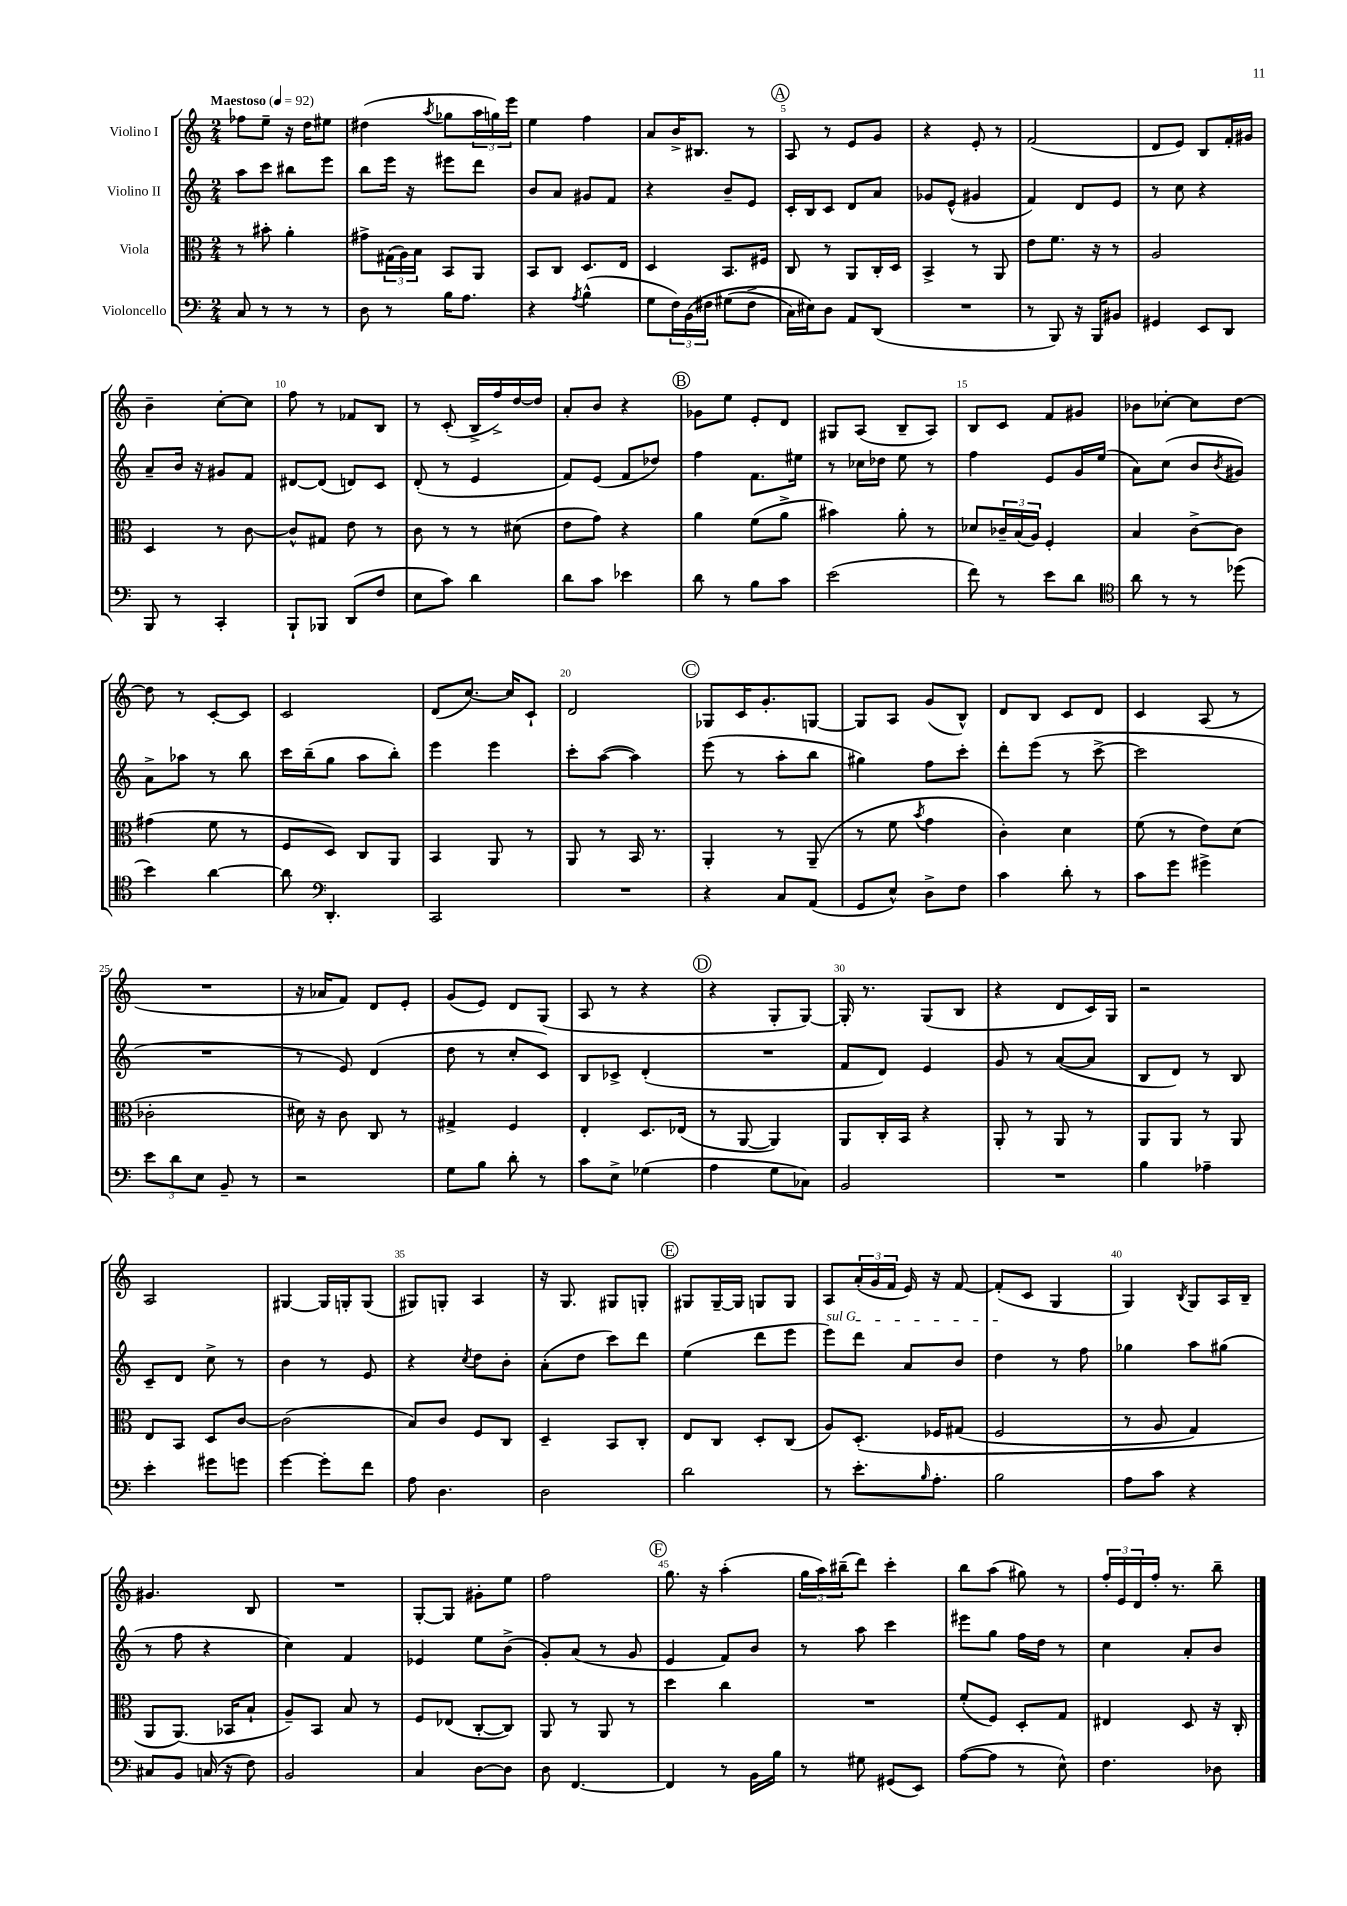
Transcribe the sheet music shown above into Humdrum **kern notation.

**kern	**kern	**kern	**kern
*part4	*part3	*part2	*part1
*staff4	*staff3	*staff2	*staff1
*I"Violoncello	*I"Viola	*I"Violino II	*I"Violino I
*clefF4	*clefC3	*clefG2	*clefG2
*k[]	*k[]	*k[]	*k[]
*M2/4	*M2/4	*M2/4	*M2/4
*MM92	*MM92	*MM92	*MM92
=1	=1	=1	=1
!	!	!	!LO:TX:a:B:t=Maestoso
8C/	8r	8aa\L	8ff-X\L
8r	8b#X'\	8ccc\J	8ee~\J
8r	4a'\	8bb#X\L	16r
.	.	.	16dd\KL
8r	.	8eee\J	8ee#X\J
=2	=2	=2	=2
8D\	8g#X^\L	8bb\L	(4dd#X\
8r	(24G#X\L	16eee\Jk	.
.	24A\)	.	.
.	.	16r	.
.	24B\JJ	.	.
.	.	.	8qaa/
16B\KL	8BB/L	8eee#X\L	8gg-X\L
8.A\J	.	.	.
.	8AA/J	8ddd\J	24aa\L
.	.	.	24ggn\)
.	.	.	24eee\JJ
=3	=3	=3	=3
4r	8BB/L	8b/L	4ee\
.	8C/J	8a/J	.
8qA/	.	.	.
(4B^^\	8.D/L	8g#X/L	4ff\
.	.	8f/J	.
.	16E/Jk	.	.
=4	=4	=4	=4
8G\L	4D/	4r	8a/L
24F\L)	.	.	16b^/K
(24BB\	.	.	.
.	.	.	8.B#X/J
24F#X\JJ	.	.	.
(8G#X\L	8.BB/L	8b~/L	.
8F#^\J	.	8e/J	8r
.	16F#X/Jk	.	.
!!LO:REH:place=s1:t=A
=5	=5	=5	=5
16C\LL)	8C/	16c'/LL	8A/
16E#X\J)	.	16B/J	.
8D\J	8r	8c/J	8r
8AA/L	8AA/L	8d/L	8e/L
(8DD/J	16C'/L	8a/J	8g/J
.	16D/JJ	.	.
=6	=6	=6	=6
2r	4BB^/	8g-X/L	4r
.	.	(8e^^/J	.
.	8r	4g#X/	8e'/
.	8AA/	.	8r
=7	=7	=7	=7
8r	8e\L	4f/)	(2f/
8BBB/)	8.f\J	.	.
16r	.	8d/L	.
16BBB/KL	16r	.	.
8BB#X/J	8r	8e/J	.
=8	=8	=8	=8
4GG#X/	2A/	8r	8d/L
.	.	8cc\	8e/J)
8EE/L	.	4r	8B/L
8DD/J	.	.	16f'/L
.	.	.	16g#X/JJ
!!LO:LB:g=z
=9	=9	=9	=9
8BBB/	4D/	8a~/L	4b~\
8r	.	16b/Jk	.
.	.	16r	.
4CC'/	8r	8g#X/L	[8cc'\L
.	[8c\	8f/J	8cc\J]
=10	=10	=10	=10
8BBB`/L	8c^^/L]	[8d#X/L	8ff\
8BBB-X/J	8G#X/J	(8d#/J]	8r
(8DD/L	8e\	8dn/L)	8f-X/L
8F/J	8r	8c/J	8B/J
=11	=11	=11	=11
8E\L	8c\	(8d'/	8r
8c\J)	8r	8r	(8c'/
4d\	8r	4e/	16B^/LL
.	.	.	16ff^/)
.	(8d#X\	.	[16dd/
.	.	.	16dd/JJ]
=12	=12	=12	=12
8d\L	8e\L	8f/L)	8a'/L
8c\J	8g\J)	(8e/J	8b/J
4e-X\	4r	8f/L	4r
.	.	8dd-X/J)	.
!!LO:REH:place=s1:t=B
=13	=13	=13	=13
8d\	4a\	4ff\	8g-X\L
8r	.	.	8ee\J
8B\L	(8f\L	8.f\L	8e'/L
8c\J	8a^\J	.	8d/J
.	.	16ee#X\Jk	.
=14	=14	=14	=14
(2e\	4b#X\)	8r	8G#X/L
.	.	16cc-X\LL	(8A/J
.	.	16dd-X\JJ	.
.	8a'\	8ee\	8B~/L
.	8r	8r	8A/J)
=15	=15	=15	=15
8f\)	8d-X/L	4ff\	8B/L
8r	24c-X~/L	.	8c/J
.	(24B/	.	.
.	24A/JJ)	.	.
8e\L	4F'/	8e/L	8f/L
8d\J	.	16g/L	8g#X/J
.	.	(16ee/JJ	.
=16	=16	=16	=16
*clefC4	*	*	*
8a\	4B/	8a\L)	8b-X\L
8r	.	(8cc\J	[8cc-X'\J
8r	[8c^\L	8b/L	8cc-\L]
.	.	8qb/	.
(8dd-X\	8c\J]	8g#X/J)	[8dd\J
!!LO:LB:g=z
=17	=17	=17	=17
4b\)	(4g#X\	8a^\L	8dd\]
.	.	8aa-X\J	8r
[4a\	8f\	8r	[8c'/L
.	8r	8bb\	8c/J]
=18	=18	=18	=18
8a\]	8F/L	16ccc\LL	2c/
.	.	(16bb~\J	.
*clefF4	*	*	*
4.DD'/	8D/J)	8gg\J	.
.	8C/L	8aa\L	.
.	8AA/J	8bb'\J)	.
=19	=19	=19	=19
2CC/	4BB/	4eee\	(8d/L
.	.	.	[8.cc/J)
.	8AA/	4eee\	.
.	.	.	16cc/KL]
.	8r	.	8c`/J
=20	=20	=20	=20
2r	8AA/	8ccc'\L	2d/
.	8r	([8aa\J	.
.	16BB/	4aa\])	.
.	8.r	.	.
!!LO:REH:place=s1:t=C
=21	=21	=21	=21
4r	4AA'/	(8eee\	8G-X/L
.	.	8r	16c/K
.	.	.	8.g'/
8C/L	8r	8aa'\L	.
(8AA/J	(8AA~/	8bb\J	[8Gn/J
=22	=22	=22	=22
8GG/L	8r	4gg#X\)	8G/L]
8E^^/J)	8f\	.	8A/J
.	8qb/	.	.
8D^\L	4g\	8ff\L	(8g/L
8F\J	.	8ccc'\J	8B^^/J)
=23	=23	=23	=23
4c\	4c'\)	8ddd'\L	8d/L
.	.	(8eee\J	8B/J
8d'\	4d\	8r	8c/L
8r	.	[8ccc^\	8d/J
=24	=24	=24	=24
8c\L	(8f\	2ccc\]	4c/
8g\J	8r	.	.
4g#X^\	8e\L)	.	(8A/
.	(8d\J	.	8r
!!LO:LB:g=z
=25	=25	=25	=25
12e\L	2c-X'\	2r	2r
12d\	.	.	.
12E\J	.	.	.
8BB~/	.	.	.
8r	.	.	.
=26	=26	=26	=26
2r	16d#X\)	8r	16r
.	16r	.	16a-X/KL
.	8c\	8e/)	8f/J)
.	8C/	(4d/	8d/L
.	8r	.	8e'/J
=27	=27	=27	=27
8G\L	4G#X^/	8dd\	(8g/L
8B\J	.	8r	8e/J)
8d'\	4F/	8cc'/L	8d/L
8r	.	8c/J)	(8G/J
=28	=28	=28	=28
8c\L	4E'/	8B/L	8A/
8E^\J	.	8c-X^/J	8r
(4G-X\	8.D/L	(4d'/	4r
.	(16E-X/Jk	.	.
!!LO:REH:place=s1:t=D
=29	=29	=29	=29
4A\	8r	2r	4r
.	[8AA/	.	.
8G\L	4AA/])	.	8G'/L
8C-X\J)	.	.	[8G/J)
=30	=30	=30	=30
2BB/	8AA/L	8f/L	16G'/]
.	.	.	8.r
.	16C'/L	8d/J)	.
.	16BB/JJ	.	.
.	4r	4e/	(8G/L
.	.	.	8B/J
=31	=31	=31	=31
2r	8AA'/	8g/	4r
.	8r	8r	.
.	8AA/	([8a/L	8d/L
.	8r	8a/J]	16c/L)
.	.	.	16G/JJ
=32	=32	=32	=32
4B\	8AA/L	8B/L	2r
.	8AA/J	8d/J)	.
4A-X~\	8r	8r	.
.	8AA/	8B/	.
!!LO:LB:g=z
=33	=33	=33	=33
4e'\	8E/L	8c~/L	2A/
.	8BB/J	8d/J	.
8g#X\L	8D/L	8cc^\	.
8gn\J	[8c/J	8r	.
=34	=34	=34	=34
[4g\	(2c\]	4b\	[4G#X/
8g'\L]	.	8r	16G#/LL]
.	.	.	16Gn'/J
8f\J	.	8e/	(8G/J
=35	=35	=35	=35
8A\	8B/L)	4r	8G#X/L)
4.D\	8c/J	.	8Gn'/J
.	.	8qcc/	.
.	8F/L	8dd\L	4A/
.	8C/J	8b'\J	.
=36	=36	=36	=36
2D\	4D~/	(8a'\L	16r
.	.	.	8.G/
.	.	8dd\J	.
.	8BB/L	8ccc\L)	8G#X/L
.	8C'/J	8ddd\J	8Gn'/J
!!LO:REH:place=s1:t=E
=37	=37	=37	=37
2d\	8E/L	(4ee\	8G#X/L
.	8C/J	.	[16G#~/L
.	.	.	16G#/JJ]
.	8D'/L	8ddd\L	8Gn/L
.	(8C/J	8eee\J	8G/J
=38	=38	=38	=38
!	!	!LO:TX:a:i:t=sul G	!
8r	8A/L)	8eee\L)	8A/L
8.e'\L	(8.D'/J	8ddd\J	(24a'/L
.	.	.	24g/
.	.	.	24f/JJ
.	.	8a/L	16e/)
16qqB/	.	.	.
8.A'\J	16F-X/KL	.	16r
.	(8G#X/J	8b/J	[8f/
=39	=39	=39	=39
2B\	2F/	4dd\	(8f'/L]
.	.	.	8c/J
.	.	8r	4G/
.	.	8ff\	.
=40	=40	=40	=40
8A\L	8r	4gg-X\	4G/)
8c\J	8A/	.	.
.	.	.	8qB/
4r	4G/)	8aa\L	8G/L
.	.	(8gg#X\J	16A/L
.	.	.	16B~/JJ
!!LO:LB:g=z
=41	=41	=41	=41
8C#X/L	8AA/L	8r	4.g#X/
8BB/J	(8.AA/J)	8ff\	.
(16Cn/	.	4r	.
16r	16BB-X/KL	.	.
8F\)	8B`/J	.	8B/
=42	=42	=42	=42
2BB/	8A~/L)	4cc\)	2r
.	8BB/J	.	.
.	8B/	4f/	.
.	8r	.	.
=43	=43	=43	=43
4C/	8F/L	4e-X/	[8G'/L
.	(8E-X/J	.	8G/J]
[8D\L	[8C'/L	8ee\L	8g#X'\L
8D\J]	8C/J])	(8b^\J	8ee\J
=44	=44	=44	=44
8D\	8AA/	8g'/L)	2ff\
[4.FF/	8r	(8a/J	.
.	8AA/	8r	.
.	8r	8g/	.
!!LO:REH:place=s1:t=F
=45	=45	=45	=45
4FF/]	4dd\	4e/	8.gg\
.	.	.	16r
8r	4cc\	8f/L)	(4aa'\
16BB\LL	.	8b/J	.
16B\JJ	.	.	.
=46	=46	=46	=46
8r	2r	8r	24gg\LL
.	.	.	24aa\)
.	.	.	(24bb#X~\J
8G#X\	.	8aa\	8ddd\J)
(8GG#X/L	.	4ccc\	4ccc'\
8EE/J)	.	.	.
=47	=47	=47	=47
([8A\L	(8f'/L	8eee#X\L	8bb\L
8A\J]	8F/J)	8gg\J	(8aa\J
8r	8D'/L	16ff\LL	8gg#X\)
.	.	16dd\JJ	.
8E^^\)	8G/J	8r	8r
=48	=48	=48	=48
4.F\	4E#X/	4cc\	24ff'/LL
.	.	.	24e/
.	.	.	24d/
.	.	.	16ff'/JJ
.	.	.	8.r
.	8D/	8a'/L	.
8D-X\	16r	8b/J	8bb~\
.	16C'/	.	.
==	==	==	==
*-	*-	*-	*-
